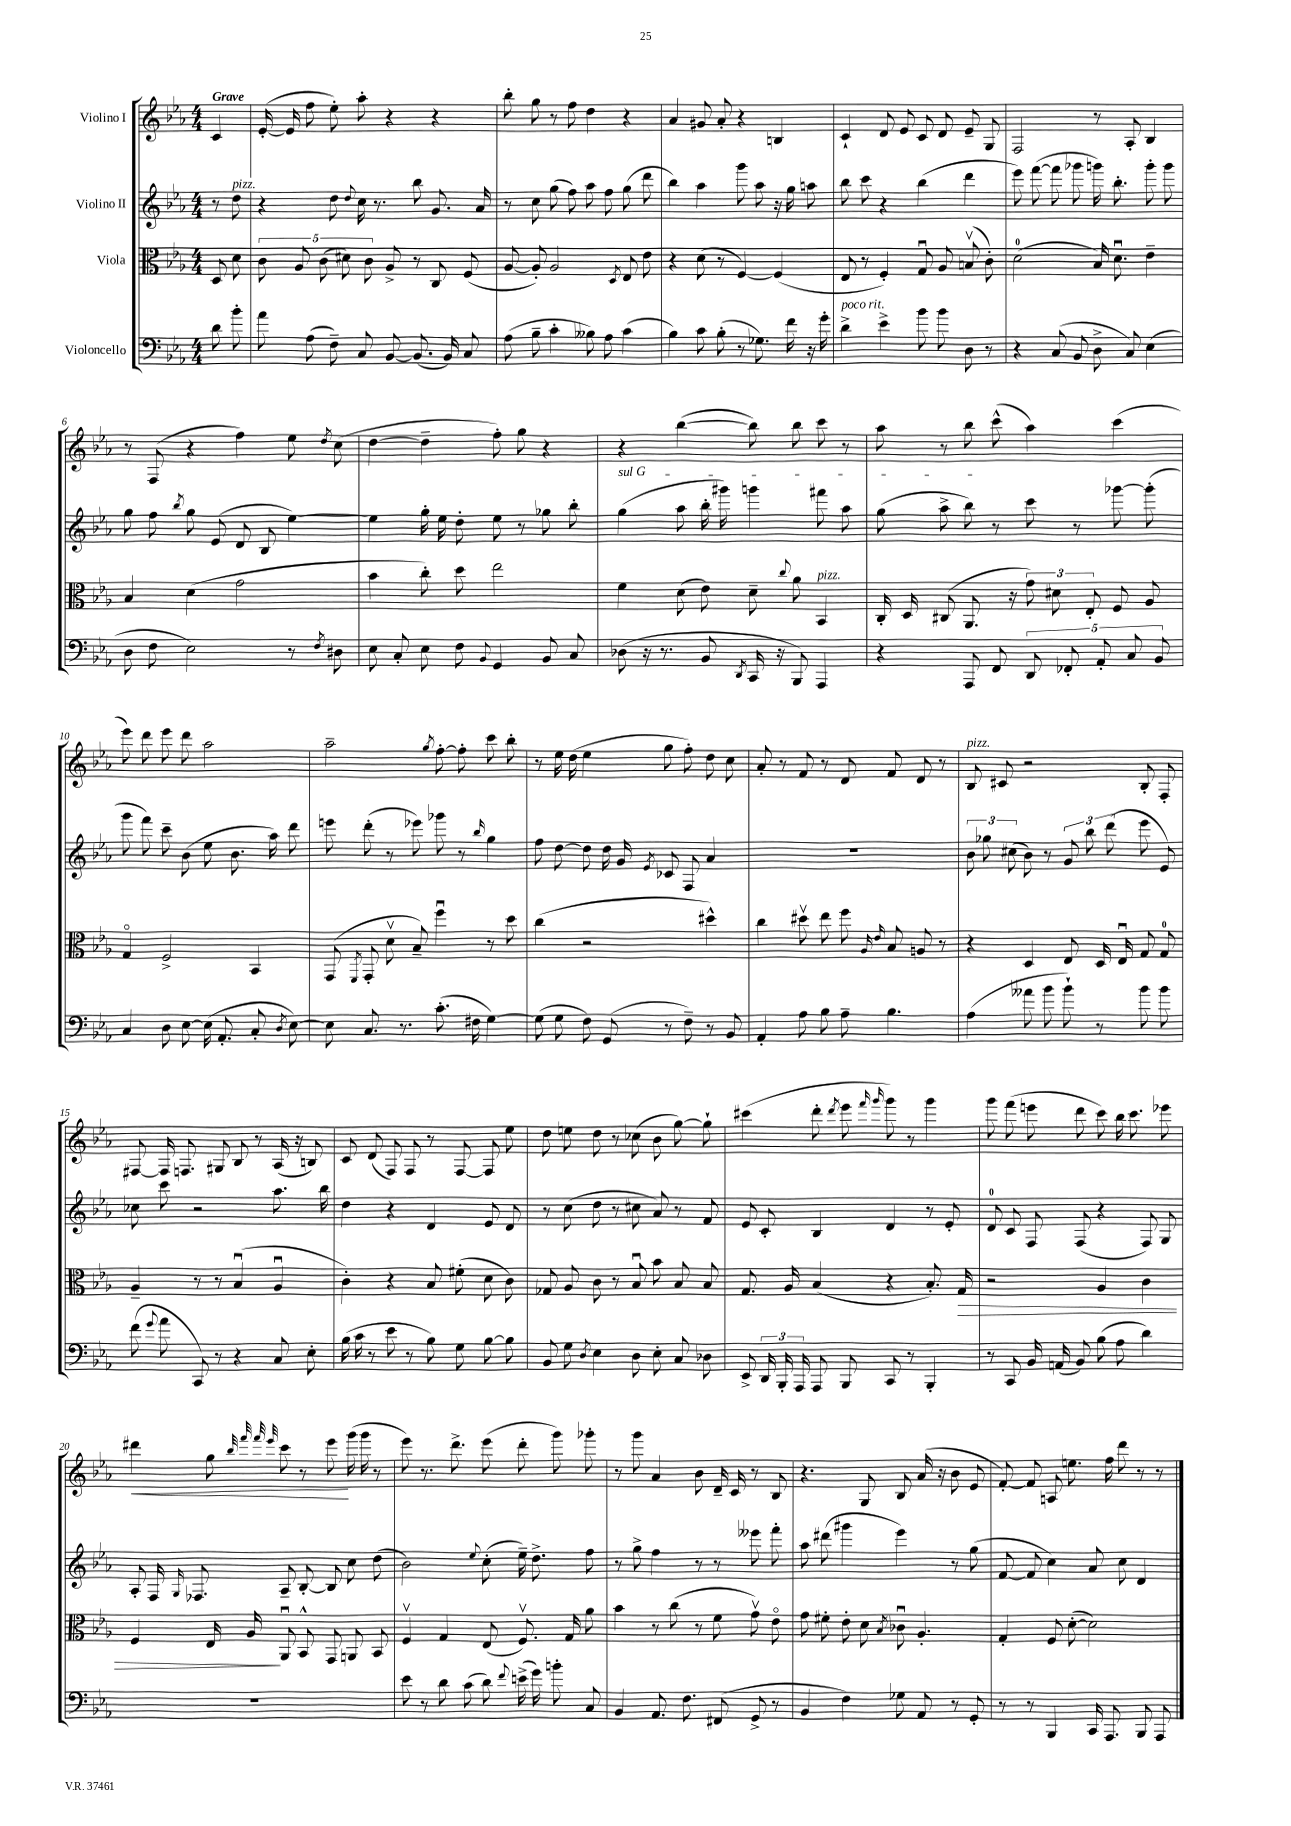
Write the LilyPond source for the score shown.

<<
\new StaffGroup <<
\new Staff = "s0" \with { instrumentName = "Violino I" } {
    \clef treble \key ees \major \numericTimeSignature \time 4/4 \partial 4 \tempo "Grave"
    \autoBeamOff c'4 |
    ees'16~-.( ees'16 f''8 ees''8-.) aes''8-. r4 r4 |
    bes''8-. g''8 r8 f''8 d''4 r4 |
    aes'4 gis'8 aes'8-. r4 b4 |
    c'4-! d'8 ees'8 c'8 d'8 ees'8-- g8 |
    f2 r8 aes8-. bes4 |
    r8 f8( r4 f''4) ees''8 \acciaccatura { d''8 } c''8( |
    d''4~ d''4-- f''8-.) g''8 r4 |
    r4 bes''4~( bes''8) bes''8 c'''8 r8 |
    aes''8 r8 bes''8 c'''8-^( aes''4) c'''4( |
    ees'''8) d'''8 ees'''8 d'''8 aes''2 |
    aes''2-- \acciaccatura { g''8 } f''8~-. f''8-. c'''8 bes''8-. |
    r8 ees''16 d''16( ees''4 g''8 f''8-.) d''8 c''8 |
    aes'8-. r8 f'8 r8 d'8 f'8 d'8 r8 |
    bes8^\markup { \italic "pizz." } cis'8 r2 bes8-. f8-. |
    fis8~ fis16 f8. gis8 bes8 r8 aes16( r16 b8) |
    c'8 d'8( f8) f8 r8 f8~ f8 ees''8 |
    d''8 e''8 d''8 r8 ces''8( bes'8 g''8~) g''8-! |
    cis'''4( d'''8-. \acciaccatura { d'''8 } ees'''8 \grace { f'''16 g'''16 } g'''8) r8 g'''4 |
    g'''8 f'''8( e'''8 d'''8 c'''8) bes''16 c'''8. ees'''8 |
    dis'''4\< g''8 \grace { bes''32 f'''32 f'''32 ees'''32 } c'''8 r8 ees'''8\! g'''16( g'''16 r8 |
    ees'''8) r8. d'''8.-> ees'''8( d'''8-. g'''8) ges'''8-. |
    r8 g'''8 aes'4 bes'8 d'16-- c'16 r8 bes8 |
    r4. g8 bes8 aes'16( r16 bes'8 ees'8 |
    f'8~-.) f'8 a8 e''8. f''16 d'''8 r8 r8 \bar "|." |
}
\new Staff = "s1" \with { instrumentName = "Violino II" } {
    \clef treble \key ees \major \numericTimeSignature \time 4/4 \partial 4
    \autoBeamOff r8 d''8^\markup { \italic "pizz." } |
    r4 d''8 \appoggiatura { d''8 } c''16 r8. bes''8 g'8. aes'16 |
    r8 c''8 g''8( f''8) aes''8 f''8 g''8( d'''8 |
    bes''4) aes''4 g'''8 aes''8 r16 g''16 a''8 |
    bes''8 c'''8 r4 bes''4( d'''4 |
    ees'''8) f'''8~( f'''8 ges'''8 g'''16) bes''8.-. g'''8-. g'''8 |
    g''8 f''8 \acciaccatura { bes''8 } g''8 ees'8( d'8 bes8 ees''4~) |
    ees''4 g''16-. ees''16 d''8-. ees''8 r8 ges''8 bes''8-. |
    \once \override TextSpanner.bound-details.left.text = \markup { \italic "sul G" } g''4\startTextSpan( aes''8 bes''16-. gis'''16) g'''4 fis'''8 aes''8 |
    g''8( aes''8-> bes''8\stopTextSpan) r8 c'''8 r8 ges'''8~ ges'''8-.( |
    g'''8 f'''8) c'''8-- bes'8( ees''8 bes'8. aes''16) d'''8 |
    e'''8 d'''8-.( r8 ees'''8) ges'''8 r8 \grace { bes''16 } g''4 |
    f''8 d''8~ d''8 d''16 g'16 \acciaccatura { ees'8 } ces'8 f8 aes'4 |
    R1 |
    \tuplet 3/2 { bes'8 ges''8 cis''8( } bes'8) r8 \tuplet 3/2 { g'8 bes''8 d'''8( } ees'''8 ees'8) |
    ces''8 c'''8 r2 aes''8. bes''16 |
    d''4 r4 d'4 ees'8 d'8 |
    r8 c''8( d''8 r8 cis''8 aes'8) r8 f'8 |
    ees'8 c'8-. bes4 d'4 r8 ees'8-. |
    d'8-0 c'8 f8 f8( r4 f8) g8 |
    aes8-. f16 \grace { g16 } fes8. aes8-- bes8~-. bes8 c''8 d''8( |
    bes'2) \appoggiatura { ees''8 } c''8-.( ees''16--) d''8.-> f''8 |
    r8 g''8-> f''4 r8 r8 eeses'''8 f'''8-. |
    aes''8 dis'''8( gis'''4 ees'''4) r8 g''8( |
    f'8~ f'8 c''4) aes'8 c''8 d'4 \bar "|." |
}
\new Staff = "s2" \with { instrumentName = "Viola" } {
    \clef alto \key ees \major \numericTimeSignature \time 4/4 \partial 4
    \autoBeamOff d8 d'8 |
    \tuplet 5/4 { c'8 aes8 c'8( dis'8) c'8 } aes8-> r8 c8 f8( |
    aes8~ aes8-.) aes2 \acciaccatura { d8 } ees8 ees'8 |
    r4 d'8( r8 f4~) f4( |
    ees8 r8 f4-.) g8\downbow aes8 b8\upbow( c'8-.) |
    d'2-0( bes16) d'8.\downbow ees'4-- |
    bes4 d'4( g'2 |
    bes'4 c''8-.) d''8 ees''2 |
    f'4 d'8( ees'8) d'8-- \appoggiatura { c''8 } aes'8 bes,4^\markup { \italic "pizz." } |
    c16-. d16 cis8( aes,8. r16 \tuplet 3/2 { g'8) dis'8 ees8-. } f8 aes8 |
    g4\flageolet f2-> bes,4 |
    g,8( \acciaccatura { f,8 } g,8-. d'8\upbow bes8--) f''4\downbow r8 d''8 |
    c''4( r2 dis''4-^) |
    c''4 dis''8\upbow ees''8 f''8 \grace { aes16 ees'16 } bes8 a8 r8 |
    r4 d4 ees8 d16 ees16\downbow g8 g8-0 |
    aes4-- r8 r8 bes4\downbow( aes4\downbow |
    c'4-.) r4 bes8 fis'8-.( d'8 c'8) |
    ges8 aes8 c'8 r8 bes8\downbow bes'8 bes8 bes8 |
    g8. aes16 bes4( r4 bes8.-.) g16\> |
    r2 aes4 c'4 |
    f4 ees16 aes16\! aes,8\downbow bes,8-^ g,8 a,8 bes,8 |
    f4\upbow g4 ees8( f8.\upbow) g16 aes'8 |
    bes'4 r8 c''8( r8 f'8 g'8\upbow) ees'8\flageolet |
    g'8 fis'8-. ees'8-. d'8 \acciaccatura { bes8 } ces'8\downbow aes4.-. |
    g4-. f8 d'8~-.( d'2) \bar "|." |
}
\new Staff = "s3" \with { instrumentName = "Violoncello" } {
    \clef bass \key ees \major \numericTimeSignature \time 4/4 \partial 4
    \autoBeamOff d'8 bes'8-. |
    aes'8 aes8( f8--) c8 bes,8~ bes,8.( bes,16) c8 |
    aes8( bes8-- c'4-. beses8) aes8 c'4( |
    bes4) c'8 bes8-.( r8 ges8.) f'16 r16 g'16-. |
    d'4->^\markup { \italic "poco rit." } ees'4-> bes'8 bes'8 d8 r8 |
    r4 c8( bes,8 d8-> c8) ees4( |
    d8 f8 ees2) r8 \acciaccatura { f8 } dis8 |
    ees8 c8-. ees8 f8 \appoggiatura { bes,8 } g,4 bes,8 c8 |
    des8( r16 r8. bes,8 \acciaccatura { d,8 } c,16 r16 bes,,8) aes,,4 |
    r4 aes,,8 f,8 \tuplet 5/4 { d,8 fes,8-. aes,8-. c8 bes,8 } |
    c4 d8 ees8~ ees16( aes,8.-. c8-. \acciaccatura { d8 } ees8~) |
    ees8 c8. r8. c'8.-.( fis16 g4~) |
    g8( g8 f8) g,8( r8 f8--) r8 bes,8 |
    aes,4-. aes8 bes8 aes8-- bes4. |
    aes4( aeses'8 bes'8 bes'8-!) r8 bes'8 bes'8 |
    f'8( \appoggiatura { g'8 } aes'8 c,8) r8 r4 c8 ees8-. |
    bes16( c'16 r8 ees'8 r8 bes8) g8 bes8~ bes8 |
    bes,8 g8 \acciaccatura { d8 } ees4 d8 ees8-. c8 des8 |
    ees,8-> \tuplet 3/2 { d,16 bes,,16-. aes,,16 } aes,,8 bes,,8 c,8 r8 bes,,4-. |
    r8 c,8 bes,16 a,16( bes,8) bes8( aes8 d'4) |
    R1 |
    ees'8 r8 d'8 c'8( d'8) \appoggiatura { f'8 } e'16->( g'16) b'8-. c8 |
    bes,4 aes,8. f8. fis,8( g,8-> r8 |
    bes,4 f4) ges8 aes,8 r8 g,8-. |
    r8 r8 bes,,4 c,16 aes,,8. bes,,8 aes,,8 \bar "|." |
}
>>
>>
